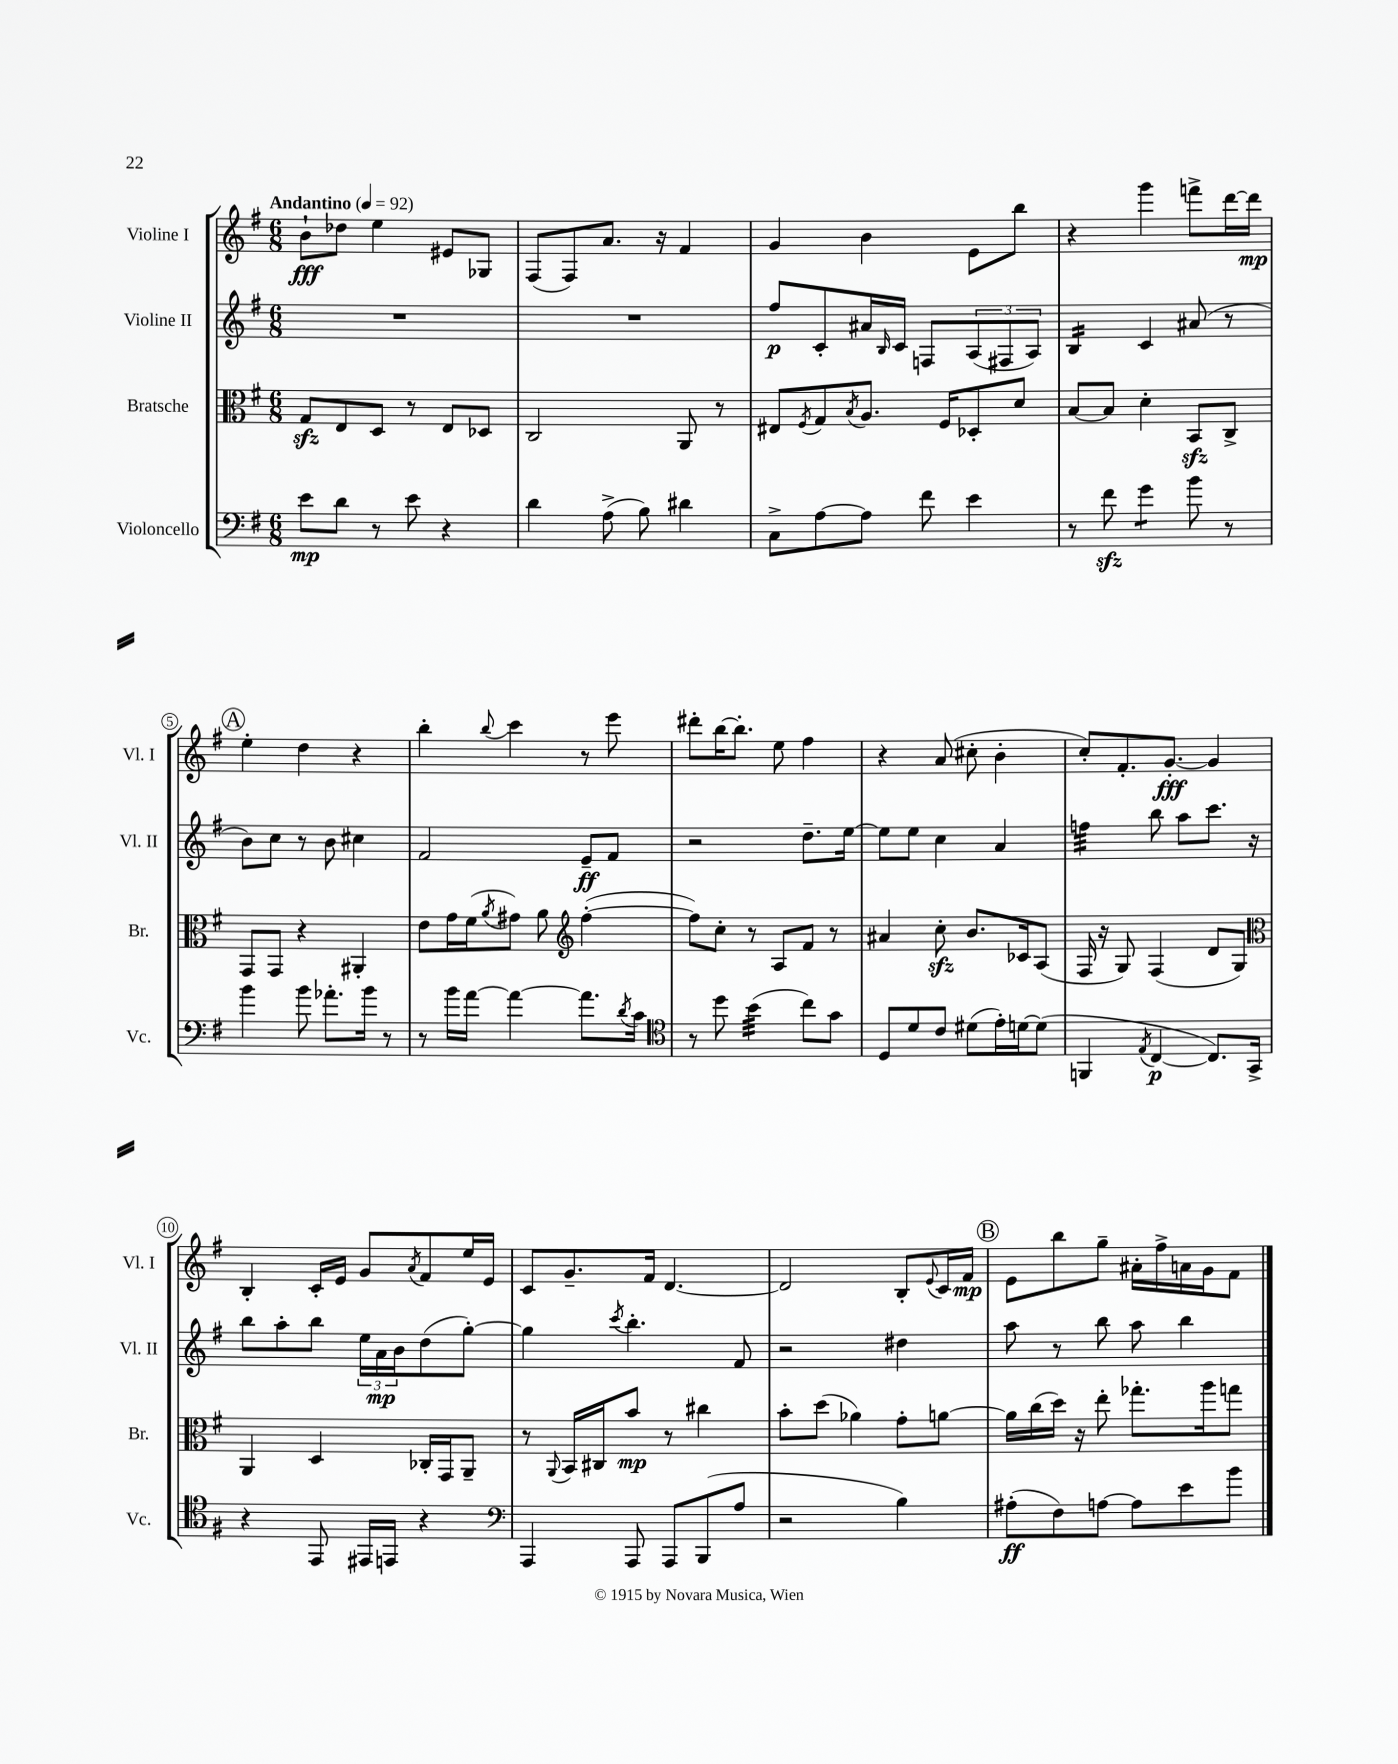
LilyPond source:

<<
\new StaffGroup <<
\new Staff = "s0" \with { instrumentName = "Violine I" shortInstrumentName = "Vl. I" } {
    \clef treble \key g \major \numericTimeSignature \time 6/8 \tempo "Andantino" 4 = 92
    b'8-!\fff des''8 e''4 eis'8 ges8 |
    fis8( fis8) a'8. r16 fis'4 |
    g'4 b'4 e'8 b''8 |
    r4 g'''4 f'''8-> d'''16~ d'''16\mp |
    \mark \markup { \circle "A" } e''4-. d''4 r4 |
    b''4-. \appoggiatura { b''8 } c'''4 r8 e'''8 |
    dis'''8-. b''16~ b''8.-. e''8 fis''4 |
    r4 a'8( cis''8-. b'4-. |
    c''8-.) fis'8.-. g'8.~-.\fff g'4 |
    b4-. c'16-. e'16 g'8 \acciaccatura { a'8 } fis'8 e''16 e'16 |
    c'8 g'8.-- fis'16 d'4.~ |
    d'2 b8-. \appoggiatura { e'8 } c'16 fis'16\mp |
    \mark \markup { \circle "B" } e'8 b''8 g''8-- ais'16-. fis''16-> a'16 g'16 fis'8 \bar "|." |
}
\new Staff = "s1" \with { instrumentName = "Violine II" shortInstrumentName = "Vl. II" } {
    \clef treble \key g \major \numericTimeSignature \time 6/8
    R2. |
    R2. |
    fis''8\p c'8-. ais'16 \grace { b16 } c'16 f8 \tuplet 3/2 { a8( fis8 a8) } |
    b4:16 c'4 ais'8( r8 |
    \mark \markup { \circle "A" } b'8) c''8 r8 b'8 cis''4 |
    fis'2 e'8--\ff fis'8 |
    r2 d''8.-- e''16~ |
    e''8 e''8 c''4 a'4 |
    f''4:32 b''8 a''8 c'''8. r16 |
    b''8 a''8-. b''8 \tuplet 3/2 { e''16 a'16\mp b'16 } d''8( g''8~-.) |
    g''4 \acciaccatura { c'''8 } b''4.-. fis'8 |
    r2 dis''4 |
    \mark \markup { \circle "B" } a''8 r8 b''8 a''8 b''4 \bar "|." |
}
\new Staff = "s2" \with { instrumentName = "Bratsche" shortInstrumentName = "Br." } {
    \clef alto \key g \major \numericTimeSignature \time 6/8
    g8\sfz e8 d8 r8 e8 des8 |
    c2 a,8 r8 |
    eis8 \acciaccatura { fis8 } g8 \acciaccatura { b8 } a8. fis16 des8-. d'8 |
    b8~ b8 d'4-. b,8\sfz c8-> |
    \mark \markup { \circle "A" } g,8 g,8 r4 ais,4-. |
    e'8 g'16 fis'16( \acciaccatura { a'8 } gis'8) a'8 \clef treble fis''4~-.( |
    fis''8) c''8-. r8 a8 fis'8 r8 |
    ais'4 c''8-.\sfz b'8. ces'16 a8( |
    fis16 r16 g8) fis4( d'8 g8) |
    \clef alto a,4 d4 ces16-. g,16 a,8-- |
    r8 \appoggiatura { a,8 } b,16 cis16 b'8\mp r8 cis''4 |
    b'8-. d''8( aes'4) g'8-. a'8~ |
    \mark \markup { \circle "B" } a'16 c''16( d''16) r16 e''8-. ges''8.-. a''16 g''8 \bar "|." |
}
\new Staff = "s3" \with { instrumentName = "Violoncello" shortInstrumentName = "Vc." } {
    \clef bass \key g \major \numericTimeSignature \time 6/8
    e'8\mp d'8 r8 e'8 r4 |
    d'4 a8->( b8) dis'4 |
    c8-> a8~ a8 fis'8 e'4 |
    r8 fis'8\sfz g'4:8 b'8 r8 |
    \mark \markup { \circle "A" } b'4 b'8 aes'8.-. b'16 r8 |
    r8 b'16 a'16~ a'4~ a'8. \acciaccatura { d'8 } c'16 |
    \clef tenor r8 d''8 b'4:32( c''8) g'8 |
    d8 d'8 c'8 dis'8( e'16-.) d'16~ d'8( |
    f,4 \acciaccatura { e8 } c4~\p c8.) g,16-> |
    r4 e,8 eis,16 e,16 r4 |
    \clef bass a,,4 a,,8 a,,8 b,,8( a8 |
    r2 b4) |
    \mark \markup { \circle "B" } ais8-.\ff( fis8) a8~ a8 e'8 b'8 \bar "|." |
}
>>
>>
\layout { \context { \Score \override BarNumber.stencil = #(make-stencil-circler 0.1 0.3 ly:text-interface::print) } }
